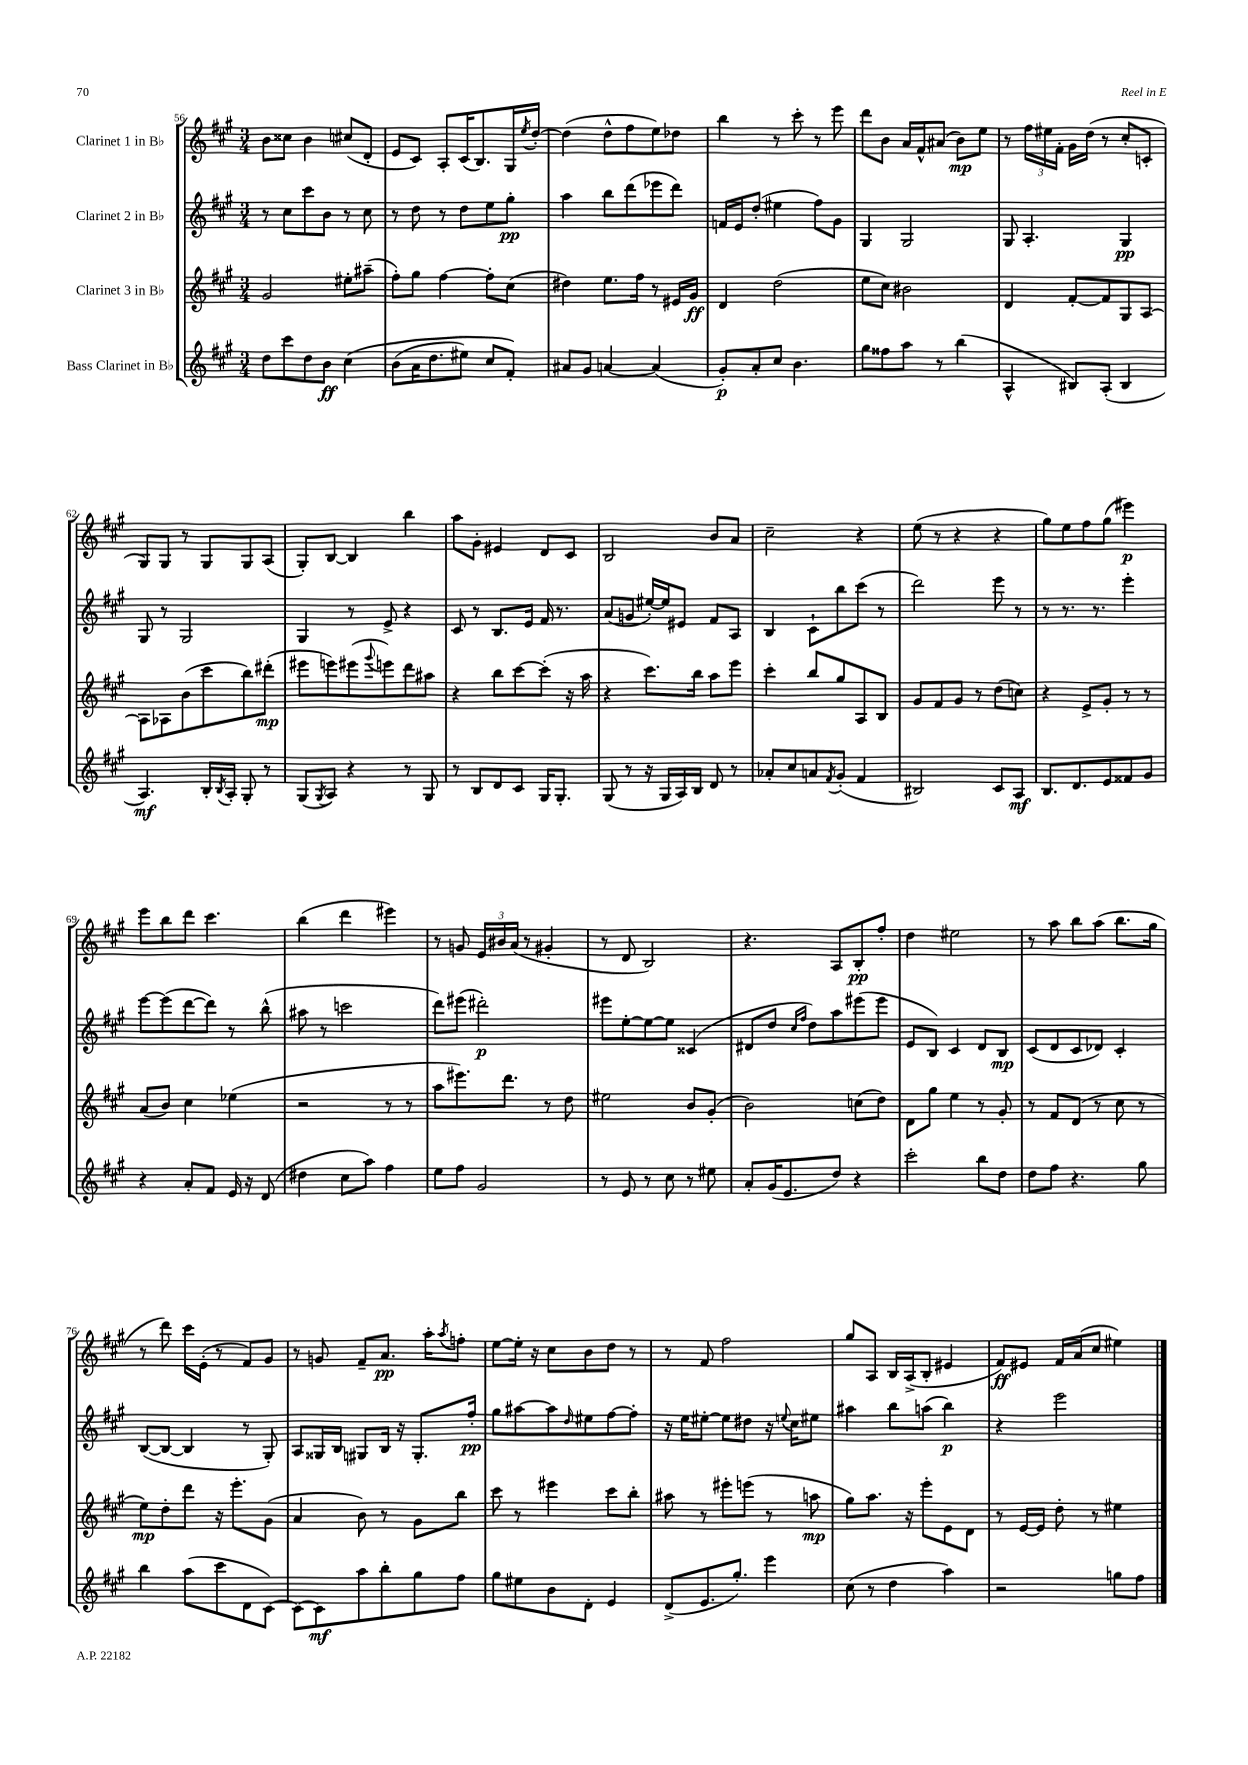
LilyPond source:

<<
\new StaffGroup <<
\new Staff = "s0" \with { instrumentName = "Clarinet 1 in Bb" } {
    \clef treble \key a \major \numericTimeSignature \time 3/4
    b'8 cisis''8 b'4 cis''8( d'8-. |
    e'8 cis'8) a8-. cis'16( b8.) gis16 \acciaccatura { e''8 } d''16~-. |
    d''4( d''8-^ fis''8 e''8) des''8 |
    b''4 r8 cis'''8-. r8 e'''8 |
    d'''8 b'8 a'16 fis'16-^ ais'8( b'8\mp) e''8 |
    r8 \tuplet 3/2 { fis''16 eis''16 fis'16-. } gis'16 d''16( r8 cis''8-. c'8-. |
    gis8) gis8 r8 gis8 gis8 a8( |
    gis8-.) b8~ b4 b''4 |
    a''8 gis'8-. eis'4 d'8 cis'8 |
    b2 b'8 a'8 |
    cis''2-- r4 |
    e''8( r8 r4 r4 |
    gis''8) e''8 fis''8 gis''8( eis'''4\p) |
    e'''8 b''8 d'''8 cis'''4. |
    b''4( d'''4 eis'''4) |
    r8 g'8 \tuplet 3/2 { e'16 bis'16 a'16( } r8 gis'4-. |
    r8 d'8 b2) |
    r4. a8 b8-.\pp fis''8-. |
    d''4 eis''2 |
    r8 a''8 b''8 a''8( b''8. gis''16 |
    r8 d'''8) cis'''16 e'16-.( r8 fis'8) gis'8 |
    r8 g'8 fis'8-- a'8.\pp a''16-. \acciaccatura { a''8 } f''8-. |
    e''8~ e''16-. r16 cis''8 b'8 d''8 r8 |
    r8 fis'8 fis''2 |
    gis''8 a8 b16 a16->( b8-. eis'4 |
    fis'8\ff) eis'8 fis'16 a'16( cis''8 eis''4) \bar "|." |
}
\new Staff = "s1" \with { instrumentName = "Clarinet 2 in Bb" } {
    \clef treble \key a \major \numericTimeSignature \time 3/4
    r8 cis''8 cis'''8 b'8 r8 cis''8 |
    r8 d''8 r8 d''8 e''8 gis''8-.\pp |
    a''4 b''8 d'''8( ees'''8 d'''8) |
    f'16 e'16 d''8-.( eis''4 fis''8) gis'8 |
    gis4 gis2 |
    gis8 a4.-. gis4\pp |
    gis8 r8 gis2 |
    gis4 r8 e'8-> r4 |
    cis'8 r8 b8. e'16 fis'16 r8. |
    a'8( g'8 eis''16~-.) eis''16 eis'8 fis'8 a8 |
    b4 cis'8-! b''8 cis'''8( r8 |
    d'''2) e'''8 r8 |
    r8 r8. r8. e'''4-. |
    e'''8~ e'''8( d'''8~ d'''8) r8 b''8-^( |
    ais''8 r8 c'''2 |
    d'''8) eis'''8( dis'''2-.\p) |
    eis'''8 e''8~-. e''8~ e''8 cisis'4( |
    dis'8 d''8 \grace { cis''16 fis''16 } d''8) a''8 eis'''8( eis'''8 |
    e'8 b8) cis'4 d'8 b8\mp |
    cis'8( d'8 cis'8 des'8) cis'4-. |
    b8~( b8~ b4 r8 gis8-.) |
    a8 gisis16 b16 gis8 b16 r16 gis8.-. fis''16-.\pp |
    gis''8 ais''8~ ais''8 \grace { d''16 } eis''8 fis''8~ fis''8-. |
    r16 e''16 eis''8~-. eis''8 dis''8 r16 \appoggiatura { e''8 } cis''16 eis''8 |
    ais''4 b''8 a''8( b''4\p) |
    r4 e'''2 \bar "|." |
}
\new Staff = "s2" \with { instrumentName = "Clarinet 3 in Bb" } {
    \clef treble \key a \major \numericTimeSignature \time 3/4
    gis'2 eis''8-. ais''8--( |
    fis''8-.) gis''8 fis''4~ fis''8-. cis''8( |
    dis''4) e''8. fis''16 r8 eis'16 gis'16\ff |
    d'4 d''2( |
    e''8 cis''8) bis'2 |
    d'4 fis'8~-. fis'8 gis8 a8~ |
    a8 aes8 b'8( cis'''8 b''8) dis'''8-.\mp( |
    eis'''8 e'''8) eis'''8( \appoggiatura { gis'''8 } e'''8) d'''8 ais''8 |
    r4 b''8 cis'''8~ cis'''8-.( r16 a''16 |
    r4 cis'''8.) b''16 a''8 e'''8 |
    cis'''4-. b''8 gis''8 a8 b8 |
    gis'8 fis'8 gis'8 r8 d''8( c''8) |
    r4 e'8-> gis'8-. r8 r8 |
    a'8( b'8) cis''4 ees''4( |
    r2 r8 r8 |
    a''8 eis'''8.) d'''8. r8 d''8 |
    eis''2 b'8 gis'8-.( |
    b'2) c''8( d''8) |
    d'8 gis''8 e''4 r8 gis'8-. |
    r8 fis'8 d'8( r8 cis''8 r8 |
    e''8\mp) d''8-. d'''8 r16 e'''8.-. gis'8( |
    a'4 b'8) r8 gis'8 b''8 |
    cis'''8 r8 eis'''4 cis'''8 b''8-. |
    ais''8 r8 eis'''8-. e'''8( r8 a''8\mp |
    gis''8) a''8. r16 e'''8-. e'8 d'8 |
    r8 e'16~ e'16 d''8-. r8 eis''4 \bar "|." |
}
\new Staff = "s3" \with { instrumentName = "Bass Clarinet in Bb" } {
    \clef treble \key a \major \numericTimeSignature \time 3/4
    d''8 cis'''8 d''8 b'8\ff cis''4\( |
    b'8( a'16 d''8. eis''8) cis''8 fis'8-.\) |
    ais'8 gis'8 a'4~ a'4( |
    gis'8-.\p) a'8-. cis''8 b'4. |
    gis''8 fisis''8 a''8 r8 b''4( |
    a4-^ bis8) a8-.( bis4 |
    a4.\mf) b16-. \acciaccatura { b8 } a16-. gis8-. r8 |
    gis8( \acciaccatura { gis8 } a8) r4 r8 gis8 |
    r8 b8 d'8 cis'8 gis16 gis8.-. |
    gis8( r8 r16 gis16 a16) b16 d'8 r8 |
    aes'8-. cis''8 a'8 \acciaccatura { fis'8 } gis'8-.( fis'4 |
    bis2) cis'8 a8\mf |
    b8. d'8. e'8 fisis'8 gis'8 |
    r4 a'8-. fis'8 e'16 r16 d'8( |
    dis''4 cis''8 a''8) fis''4 |
    e''8 fis''8 gis'2 |
    r8 e'8 r8 cis''8 r8 eis''8 |
    a'8-. gis'16( e'8. d''8) r4 |
    cis'''2-. b''8 d''8 |
    d''8 fis''8 r4. gis''8 |
    b''4 a''8( cis'''8 d'8 cis'8~) |
    cis'8~ cis'8\mf a''8 b''8-. gis''8 fis''8 |
    gis''8 eis''8 b'8 d'8-. e'4 |
    d'8->( e'8. gis''8.-.) e'''4 |
    cis''8( r8 d''4 a''4) |
    r2 g''8 fis''8 \bar "|." |
}
>>
>>
\layout { \context { \Score currentBarNumber = #56 } }
